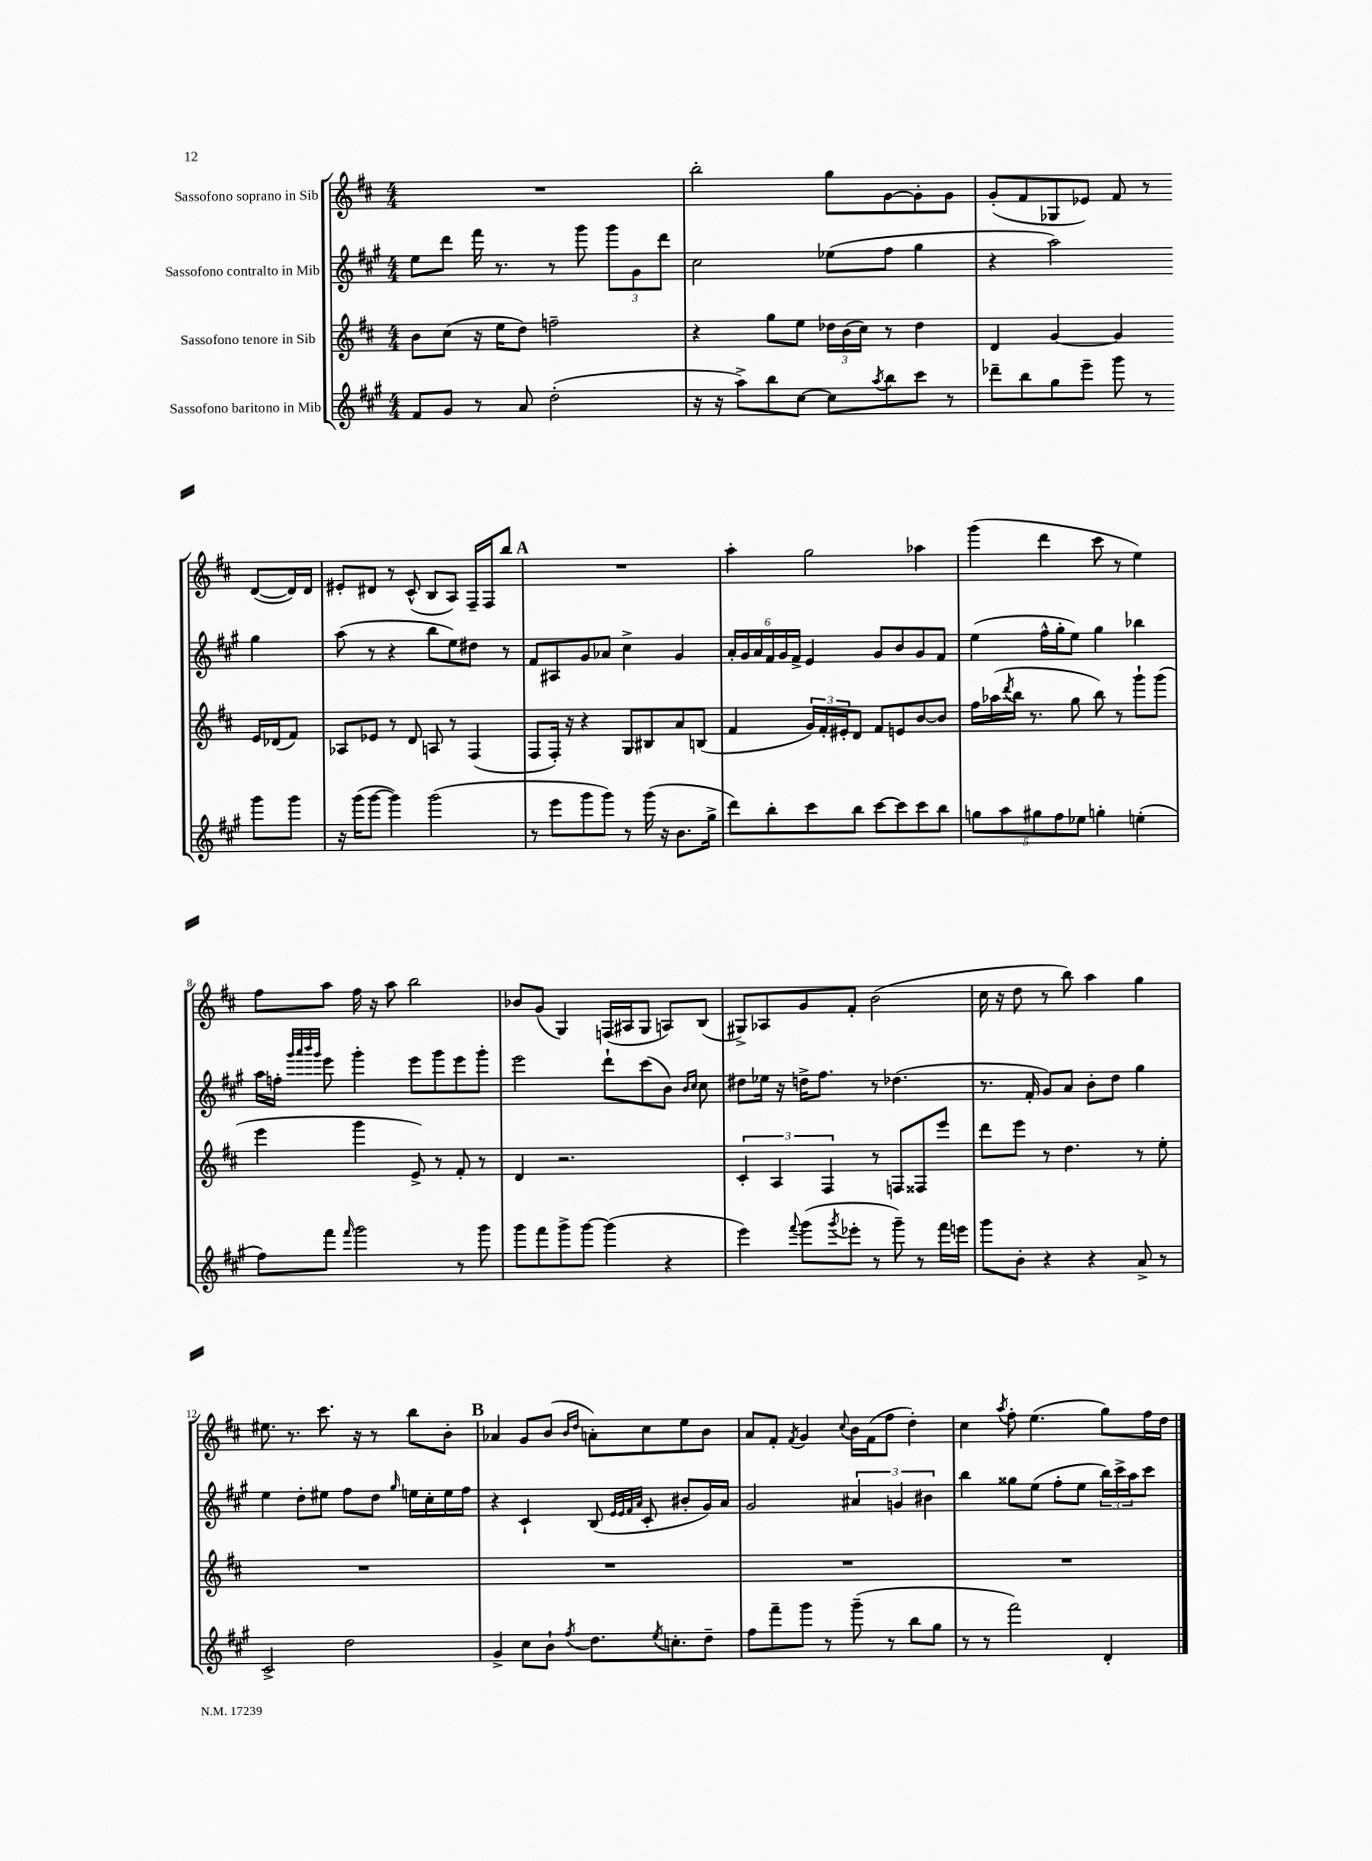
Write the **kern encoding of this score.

**kern	**kern	**kern	**kern
*staff4	*staff3	*staff2	*staff1
*clefG2	*clefG2	*clefG2	*clefG2
*k[f#c#g#]	*k[f#c#]	*k[f#c#g#]	*k[f#c#]
*M4/4	*M4/4	*M4/4	*M4/4
8f#	8b	8ee	1r
8g#	(8cc#	8ddd	.
8r	16r	16fff#	.
.	16ee	8.r	.
8a	8dd)	.	.
(2dd'	2ff~	8r	.
.	.	8ggg#	.
.	.	12ggg#	.
.	.	12g#	.
.	.	12ddd	.
=	=	=	=
16r	4r	2cc#	2bb'
16r	.	.	.
8aa^)	.	.	.
8bb	8gg	.	.
[8cc#	8ee	.	.
8cc#]	24dd-	(8ee-	8gg
.	(24b	.	.
.	24cc#)	.	.
8qaa	.	.	.
8bb	8r	8ff#	[8g
8ccc#	4dd-	4gg#	8g']
8r	.	.	8g
=	=	=	=
8ddd-~	4d	4r	(8g'
8bb	.	.	8f#
8gg#	[4g	2aa)	8G-
8eee~	.	.	8e-)
8ggg#	4g]	.	8f#
8r	.	.	8r
8ggg#	16e	4gg#	([8d
.	(16d-	.	.
8ggg#	8f#)	.	16d])
.	.	.	16d
=	=	=	=
16r	8A-	(8aa	8e#'
(16ggg#	.	.	.
[8ggg#	8e-	8r	8d#
4ggg#])	8r	4r	8r
.	8d	.	(8c#^^
(2ggg#	8A	8bb	8B
.	8r	8ee)	8A)
.	(4F#	8dd#	16F#~
.	.	.	16F#
.	.	8r	8bb
=	=	=	=
8r	8F#	8f#	1r
8eee	16F#')	8A#	.
.	16r	.	.
8ggg#	4r	8g#	.
8ggg#)	.	8a-	.
8r	8G	4cc#^	.
(16ggg#	8B#	.	.
16r	.	.	.
8.b	8a	4g#	.
.	(8B	.	.
16gg#^	.	.	.
=	=	=	=
8ddd)	4f#	24a'	4aa'
.	.	24g#	.
.	.	24a	.
8bb'	.	24f#	.
.	.	24g#	.
.	.	24f#^	.
8ccc#	24g)	4e	2gg
.	24f#'	.	.
.	24e#'	.	.
8bb	8d	.	.
[8ccc#	8f#	8g#	.
8ccc#]	8e	8b	.
8ccc#	[8b	8g#	4aa-
8bb	8b]	8f#	.
=	=	=	=
10gg	16ff#	(4ee	(4ggg
.	(16aa-	.	.
10aa	.	.	.
.	8qddd	.	.
.	16bb	.	.
.	8.r	.	.
10gg#	.	.	.
.	.	16ff#^^	4ddd
10ff#	.	.	.
.	.	16gg#'	.
.	8gg	8ee)	.
10ee-	.	.	.
4gg'	8bb)	4gg#	8ccc#
.	8r	.	8r
(4ee'	8ggg`	4bb-	4ee)
.	(8ggg	.	.
=	=	=	=
8ff#)	4eee	16aa	8ff#
.	.	16ff'	.
.	.	32qqggg#	.
.	.	32qqaaa	.
.	.	32qqbbb	.
.	.	32qqggg#	.
8fff#	.	8eee	8aa
16qqfff#	.	.	.
2ggg#	4ggg	4ggg#'	16ff#
.	.	.	16r
.	.	.	8aa
.	8e^)	8eee	2bb
.	8r	8ggg#	.
8r	8f#'	8eee	.
8ggg#	8r	8ggg#'	.
=	=	=	=
8ggg#	4d	2eee	8b-
8fff#	.	.	(8g
8ggg#^	2.r	.	4G)
[8ggg#	.	.	.
(4ggg#]	.	8ddd`	(16F
.	.	.	16A#
.	.	(8ccc#	8G
4r	.	8b)	8A)
.	.	16qqb	.
.	.	16qqcc#	.
.	.	8cc#	(8B
=	=	=	=
4eee)	6c#'	8dd#	8G#^)
.	.	16ee-	8A-
.	6A	.	.
.	.	16r	.
8qqfff#	.	.	.
(8ggg#	.	16dd^	8g
.	.	8.ff#	.
.	6F#	.	.
8qggg#	.	.	.
8eee-'	.	.	8f#'
8r	8r	8r	(2b
8ggg#~)	8F	(4.dd-	.
8r	8F##	.	.
16fff#	8eee	.	.
16eee	.	.	.
=	=	=	=
8ggg#	8ddd	8.r	16cc#
.	.	.	16r
8b'	8eee	.	8dd
.	.	16f#'	.
4r	8r	8g#)	8r
.	4.dd	8a	8bb)
4r	.	8b'	4aa
.	.	8dd	.
8a^	8r	4gg#	4gg
8r	8ee'	.	.
=	=	=	=
2c#^	1r	4ee	8.ee#
.	.	.	8.r
.	.	8dd'	.
.	.	8ee#	8.ccc#
2dd	.	8ff#	.
.	.	.	16r
.	.	8dd	8r
.	.	16qqgg#	.
.	.	16ee	8bb
.	.	16cc#'	.
.	.	16ee	8b'
.	.	16ff#	.
=	=	=	=
4g#^	1r	4r	4a-
8cc#	.	4c#`	8g
8b`	.	.	(8b
.	.	.	16qqb
8qff#	.	.	16qqdd
8.dd	.	(8B	8a')
.	.	32qqe	.
.	.	32qqe	.
.	.	32qqf#	.
.	.	32qqa	.
.	.	8c#'	8cc#
8qee	.	.	.
8.cc'	.	.	.
.	.	8b#'	8ee
8dd~	.	16g#)	8b
.	.	16a	.
=	=	=	=
8ff#	1r	2g#	8a
8fff#~	.	.	8f#'
.	.	.	8qf#
8ggg#	.	.	4g
8r	.	.	.
.	.	.	8qqcc#
(8ggg#~	.	6a#	16b
.	.	.	(16f#
8r	.	.	8ff#
.	.	6g	.
8bb	.	.	4dd')
.	.	6b#	.
8gg#	.	.	.
=	=	=	=
8r	1r	4bb	4cc#
8r	.	.	.
.	.	.	8qaa
2fff#)	.	8gg##	8ff#'
.	.	(8ee	(4.ee
.	.	8ff#'	.
.	.	8ee	.
4d'	.	24bb)	8gg)
.	.	24ccc#^	.
.	.	24aa	.
.	.	8ccc#	16ff#
.	.	.	16dd
==	==	==	==
*-	*-	*-	*-
